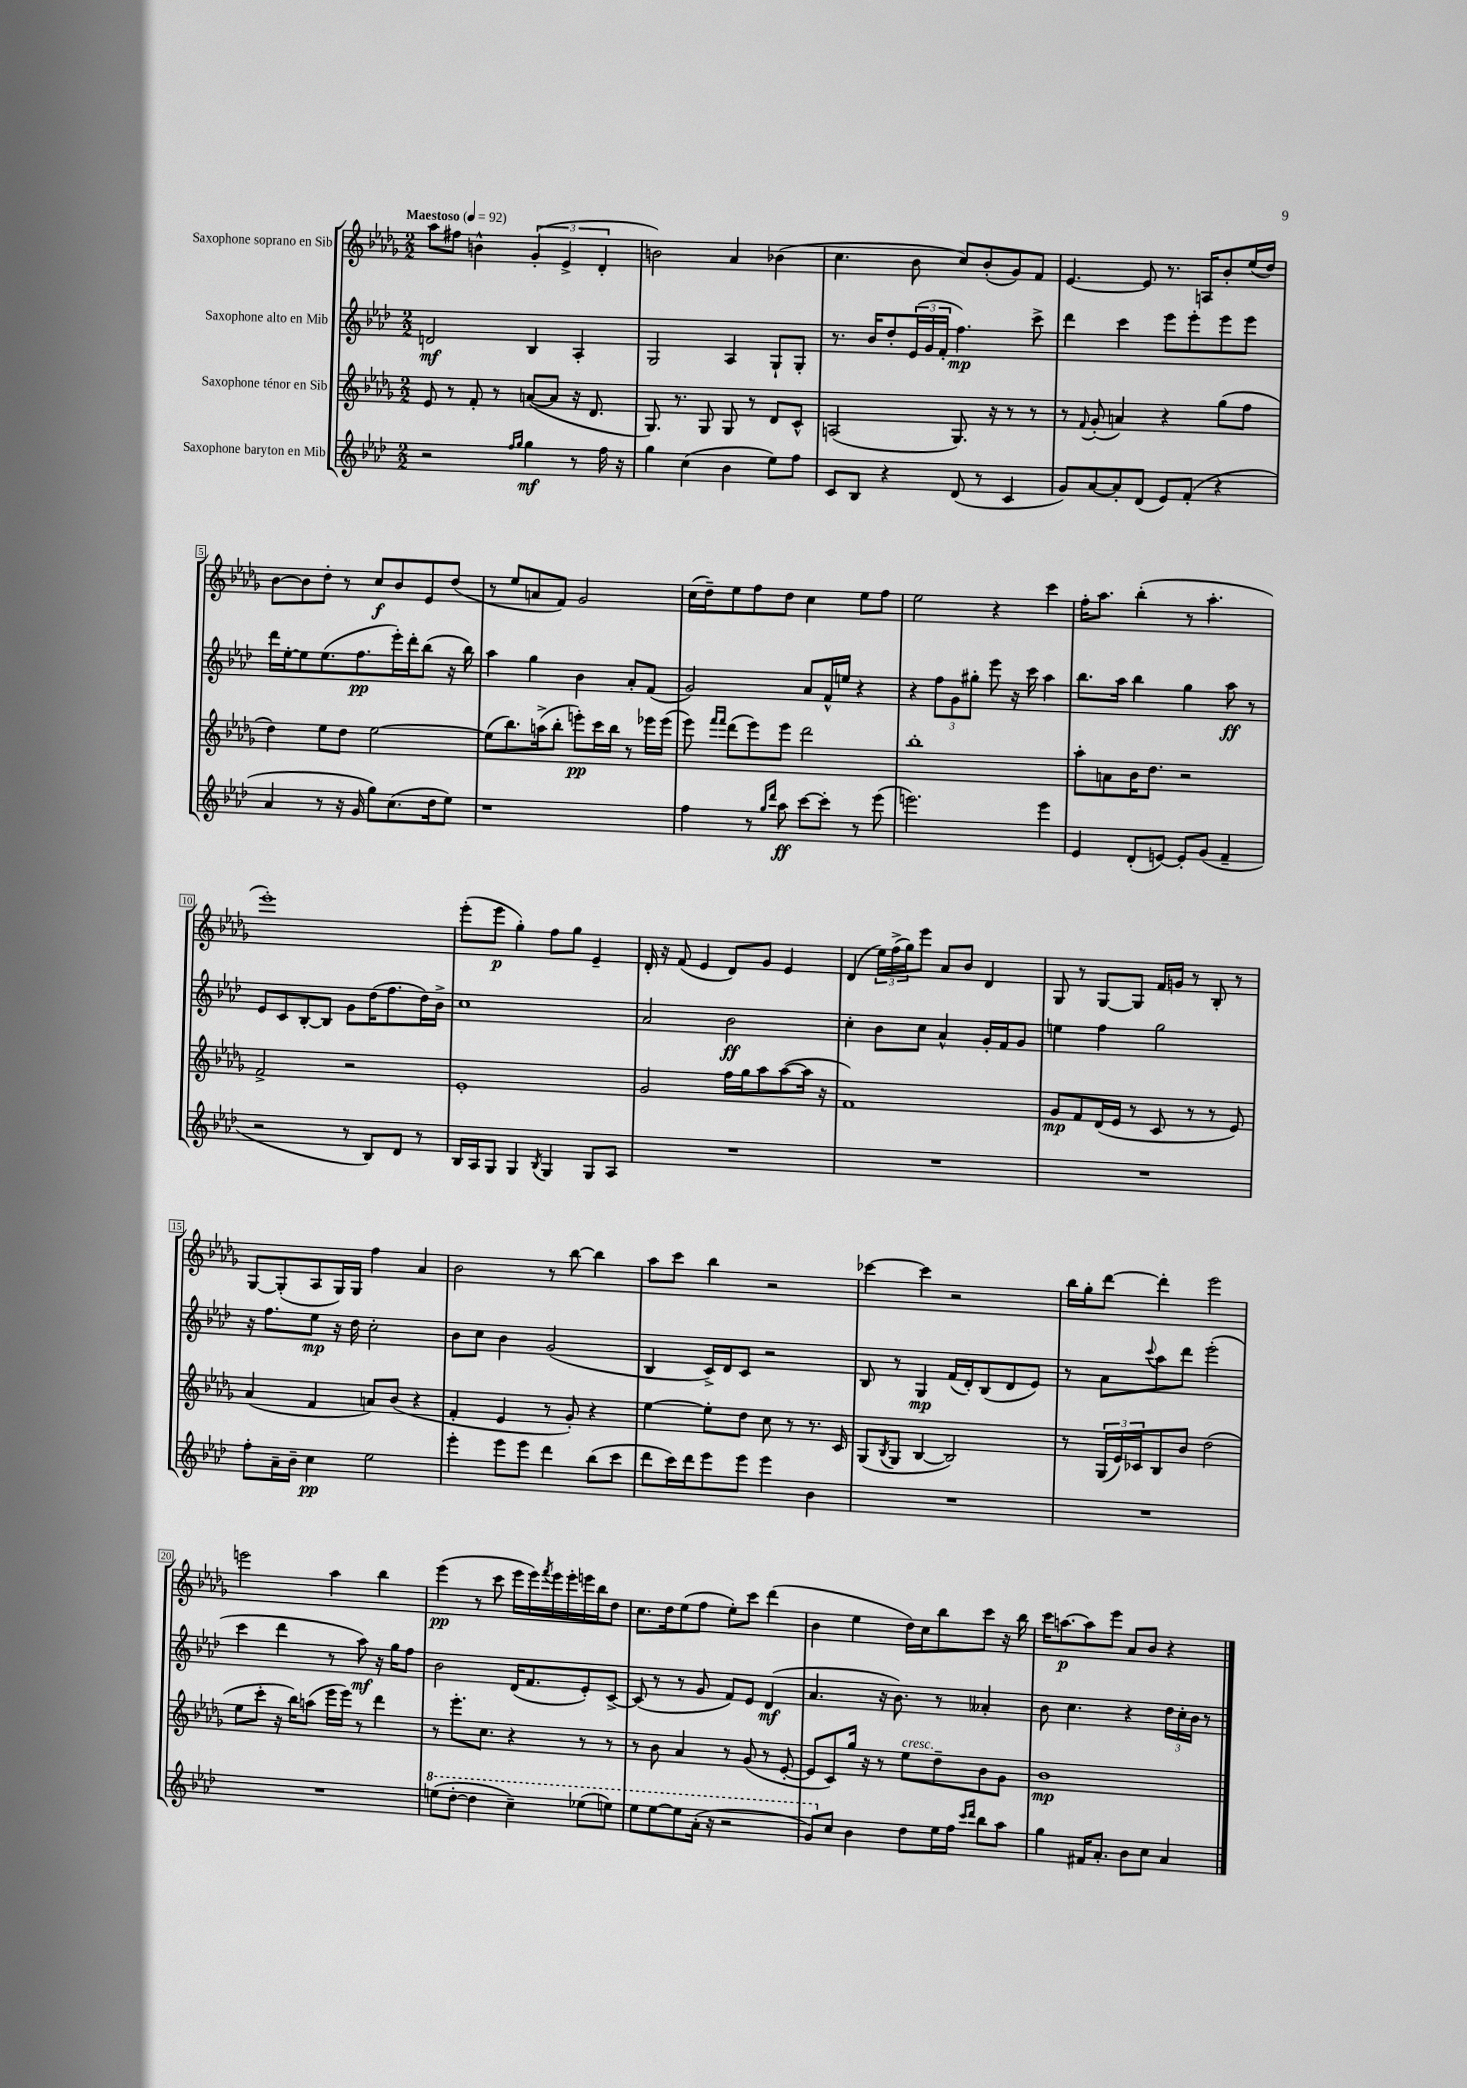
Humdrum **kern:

**kern	**kern	**kern	**kern
*staff4	*staff3	*staff2	*staff1
*clefG2	*clefG2	*clefG2	*clefG2
*k[b-e-a-d-]	*k[b-e-a-d-g-]	*k[b-e-a-d-]	*k[b-e-a-d-g-]
*M2/2	*M2/2	*M2/2	*M2/2
*MM92	*MM92	*MM92	*MM92
2r	8e-/	2d/	8aa-\L
.	8r	.	8ff#\J
.	8f'/	.	4b^^\
.	8r	.	.
16qqff/LL	.	.	.
16qqgg/JJ	.	.	.
4gg\	([8a/L	4B-/	(6g-'/
.	8a/]J	.	.
.	.	.	6e-^/
8r	16r	4A-'/	.
.	8.d-/	.	.
.	.	.	6d-'/
16ff\	.	.	.
16r	.	.	.
=	=	=	=
4gg\	8.G-/)	2G/	2b\)
.	8.r	.	.
(4cc\	.	.	.
.	8G-/	.	.
4b-\	8G-/	4A-/	4a-/
.	8r	.	.
8ee-\L)	8d-/L	8G`/L	(4b-\
8ff\J	8c^^/J	8G'/J	.
=	=	=	=
8c/L	(2A/	8.r	4.cc\
8B-/J	.	.	.
.	.	16b-/LK	.
4r	.	8dd-'/	.
.	.	(24e-/L	8b-\
.	.	24g/	.
.	.	24f'/JJ	.
(8d-/	8.G-/)	4.ff\)	8cc/L)
8r	.	.	(8b-'/
.	16r	.	.
4c/	8r	.	8g-/)
.	8r	8ccc^\	8f/J
=	=	=	=
8g/L)	8r	4ddd-\	[4.e-/
.	8qqf/	.	.
[8a-/	(8g-'/	.	.
8a-'/]	4a/)	4ccc\	.
(8d-/J	.	.	8e-/]
8e-/L)	4r	8eee-\L	8.r
(8f'/J	.	8eee-'\	.
.	.	.	16A/LK
4r	(8gg-\L	8eee-\	8b-'/
.	8ff\J	8eee-\J	(16ee-/L
.	.	.	16dd-/JJ)
=	=	=	=
4a-/	4dd-\)	16ddd-\LL	[8b-\L
.	.	[16ee-'\J	.
.	.	8ee-\]	8b-\]
8r	8ee-\L	(8.ee-\	8dd-'\J
16r	8dd-\J	.	8r
16g/	.	8.ff\	.
8gg\L)	[2ee-\	.	8cc/L
(8.cc\	.	16eee-'\L)	8b-/
.	.	16ddd-'\J	.
.	.	(8bb-\J	8e-/
16dd-\k	.	.	.
8ee-\J)	.	16r	(8dd-/J
.	.	16bb-\)	.
=	=	=	=
1r	(8ee-\]L	4aa-\	8r
.	8.bb-\)	.	8ee-/L
.	.	4gg\	8a/
.	(16aa^\k	.	.
.	8bb-'\J	.	8f/J)
.	8eee'\L)	4b-\	2g-/
.	16ccc\L	.	.
.	16bb-\JJ	.	.
.	8r	8a-'/L	.
.	16eee-\LL	(8f/J	.
.	(16eee-\JJ	.	.
=	=	=	=
4ff\	8eee-\)	2g/)	(16cc\LL
.	.	.	16dd-~\J)
.	16qqfff/LL	.	.
.	16qqfff/JJ	.	.
.	(8ddd-\L	.	8ee-\
8r	8eee-\)	.	8ff\
16qqgg/LL	.	.	.
16qqddd-/JJ	.	.	.
8aa-\	8eee-\J	.	8dd-\J
[8ccc\L	2ddd-\	8a-/L	4cc\
8ccc'\]J	.	16f^^/L	.
.	.	16ee/JJ	.
8r	.	4r	8ee-\L
(8eee-\	.	.	8ff\J
=	=	=	=
2.eee\)	1bb-'	4r	2ee-\
.	.	12ff\L	.
.	.	12g\	.
.	.	12gg#'\J	.
.	.	8eee-\	4r
.	.	16r	.
.	.	16ccc\	.
4eee\	.	4aa-\	4ccc\
=	=	=	=
4e-/	8aa-'\L	8.bb-\L	16ff'\LK
.	.	.	8.aa-\J
.	8a\	.	.
.	.	16aa-\Jk	.
(8d-'/L	16b-\K	4bb-\	(4bb-'\
.	8.dd-\J	.	.
[8e/J)	.	.	.
8e'/]L	2r	4gg\	8r
(8g/J	.	.	4.aa-'\
4f~/	.	8aa-\	.
.	.	8r	.
=	=	=	=
2r	2f^/	8e-/L	1eee-')
.	.	8c/	.
.	.	[8B-'/	.
.	.	8B-/]J	.
8r	2r	8g\L	.
8B-/L)	.	(16dd-\K	.
.	.	8.ff\	.
8d-/J	.	.	.
8r	.	16dd-\L)	.
.	.	16b-^\JJ	.
=	=	=	=
16B-/LL	1e-'	1cc	(8eee-'\L
16A-/J	.	.	.
8G/J	.	.	8eee-\J
4G/	.	.	4gg-'\)
8qB-/	.	.	.
4G/	.	.	8ff\L
.	.	.	8gg-\J
8G/L	.	.	4e-~/
8A-/J	.	.	.
=	=	=	=
1r	2g-/	2a-/	16d-'/
.	.	.	16r
.	.	.	(8f/
.	.	.	4e-/
.	16ff\LL	2b-\	8d-/L)
.	16gg-\J	.	.
.	8aa-\	.	8g-/J
.	([8aa-\	.	4e-/
.	16aa-\]Jk	.	.
.	16r	.	.
=	=	=	=
1r	1f)	4cc'\	(4d-/
.	.	8b-\L	24ee-\LL)
.	.	.	(24ff^\
.	.	.	24gg-\J)
.	.	8cc\J	8eee-\J
.	.	4a-^^/	8a-/L
.	.	.	8b-/J
.	.	16g'/LL	4d-/
.	.	16f/J	.
.	.	8g/J	.
=	=	=	=
1r	8g-/L	4ee\	8G-/
.	8f/	.	8r
.	(16d-/L	4ff\	[8G-/L
.	16e-/JJ	.	.
.	8r	.	8G-/]J
.	8c/	2gg\	16f/LL
.	.	.	16g/JJ
.	8r	.	8r
.	8r	.	8B-'/
.	8e-/)	.	8r
=	=	=	=
8ff'\L	(4a-/	16r	[8G-/L
.	.	8.ff\L	.
16a-~\L	.	.	(8G-'/]
16b-~\JJ	.	.	.
4cc\	4f/	8ee-\J	8A-/
.	.	16r	16G-/L)
.	.	16dd-\	16G-/JJ
2ee-\	8a/L)	2cc'\	4ff\
.	(8b-/J	.	.
.	4r	.	4a-/
=	=	=	=
4eee-'\	4f'/	8b-\L	2b-\
.	.	8cc\J	.
8eee-\L	4e-/	4b-\	.
8eee-\J	.	.	.
4ddd-\	8r	(2g/	8r
.	8g-'/)	.	[8bb-\
(8bb-\L	4r	.	4bb-\]
8ccc\J	.	.	.
=	=	=	=
8ddd-\L	[4ee-\	4B-/	8aa-\L
16ccc\L)	.	.	8ccc\J
16ddd-\J	.	.	.
8eee-\	8ee-'\]L	16c^/LL)	4bb-\
.	.	16d-/J	.
8eee-\J	8dd-\J	8c/J	.
4eee-\	8cc\	2r	2r
.	8r	.	.
4b-\	8.r	.	.
.	16c/	.	.
=	=	=	=
1r	(8G-/L	8B-/	[4ccc-\
.	8qB-/	.	.
.	8G-/J	8r	.
.	[4B-/	4G/	4ccc-\]
.	2B-/])	(16f/LL	2r
.	.	16d-'/J)	.
.	.	(8B-/	.
.	.	8d-/	.
.	.	8e-/J)	.
=	=	=	=
1r	8r	8r	16bb-\LL
.	.	.	16gg-'\J
.	(24G-/LL	8a-\L	[8ddd-\J
.	24e-/)	.	.
.	24c-/J	.	.
.	.	8qqccc/	.
.	8B-/	8aa-\	4ddd-'\]
.	8b-/J	8ddd-\J	.
.	(2dd-\	(2eee-'\	2eee-\
=	=	=	=
1r	8ee-\L	4ccc\	2eee\
.	8ccc'\J	.	.
.	16r	4ddd-\	.
.	16bb-\LK)	.	.
.	(8aa\J	.	.
.	16eee-\LL	8r	4aa-\
.	16eee-\JJ)	.	.
.	8r	8aa-\)	.
.	4ddd-\	16r	4bb-\
.	.	16gg\LK	.
.	.	8ff\J	.
=	=	=	=
(8eee\L	8r	2b-\	(4eee-\
[8ddd-'\J	8.eee-'\L	.	.
4ddd-\]	.	.	8r
.	8.cc\J	.	.
.	.	.	8ccc\
4ccc~\)	4r	(16d-/LK	16eee-\LL
.	.	8.f/	16eee-\)
.	.	.	8qfff/
.	.	.	16eee-\
.	.	.	16eee-'\
(8eee-\L	8r	8e-'/)	16eee\
.	.	.	16bb-\J
8eee\J)	8r	[8c^/J	8dd-\J
=	=	=	=
8eee-\L	8r	(8c/]	8.cc\L
[8eee-\	8b-\	8r	.
.	.	.	16dd-\k
8eee-\]	4a-/	8r	(8ee-\
(16aa-'\Jk	.	8g/	8ff\J
16r	.	.	.
2r	8r	8f/L)	8ee-'\L)
.	(8g-/	8e-/J	8ccc\J
.	8r	(4d-/	(4ddd-\
.	[8e-'/	.	.
=	=	=	=
8gg/L)	8e-/]L	4.a-/	4b-\
8cc/J	8c/)	.	.
4b-\	16gg-/Jk	.	4ee-\
.	16r	.	.
.	8r	16r	.
.	.	8.b-\)	.
8dd-\L	8ee-\L	.	16dd-\LL)
.	.	.	16cc\J
16ee-\L	8dd-~\	8r	8bb-\
16ff\JJ	.	.	.
16qqccc/LL	.	.	.
16qqddd-/JJ	.	.	.
8bb-\L	8b-\	4a--'/	8ccc\J
8aa-\J	8g-\J	.	16r
.	.	.	16bb-\
=	=	=	=
4gg\	1b-	8b-\	16ccc\LK
.	.	.	[8.aa\
.	.	4.cc\	.
16f#/LK	.	.	8aa\]
8.a-'/J	.	.	.
.	.	.	8eee-\J
8b-\L	.	4r	8a-/L
8cc\J	.	.	8b-/J
4a-/	.	24dd-\LL	4r
.	.	24cc'\	.
.	.	24b-\JJ	.
.	.	8r	.
==	==	==	==
*-	*-	*-	*-
